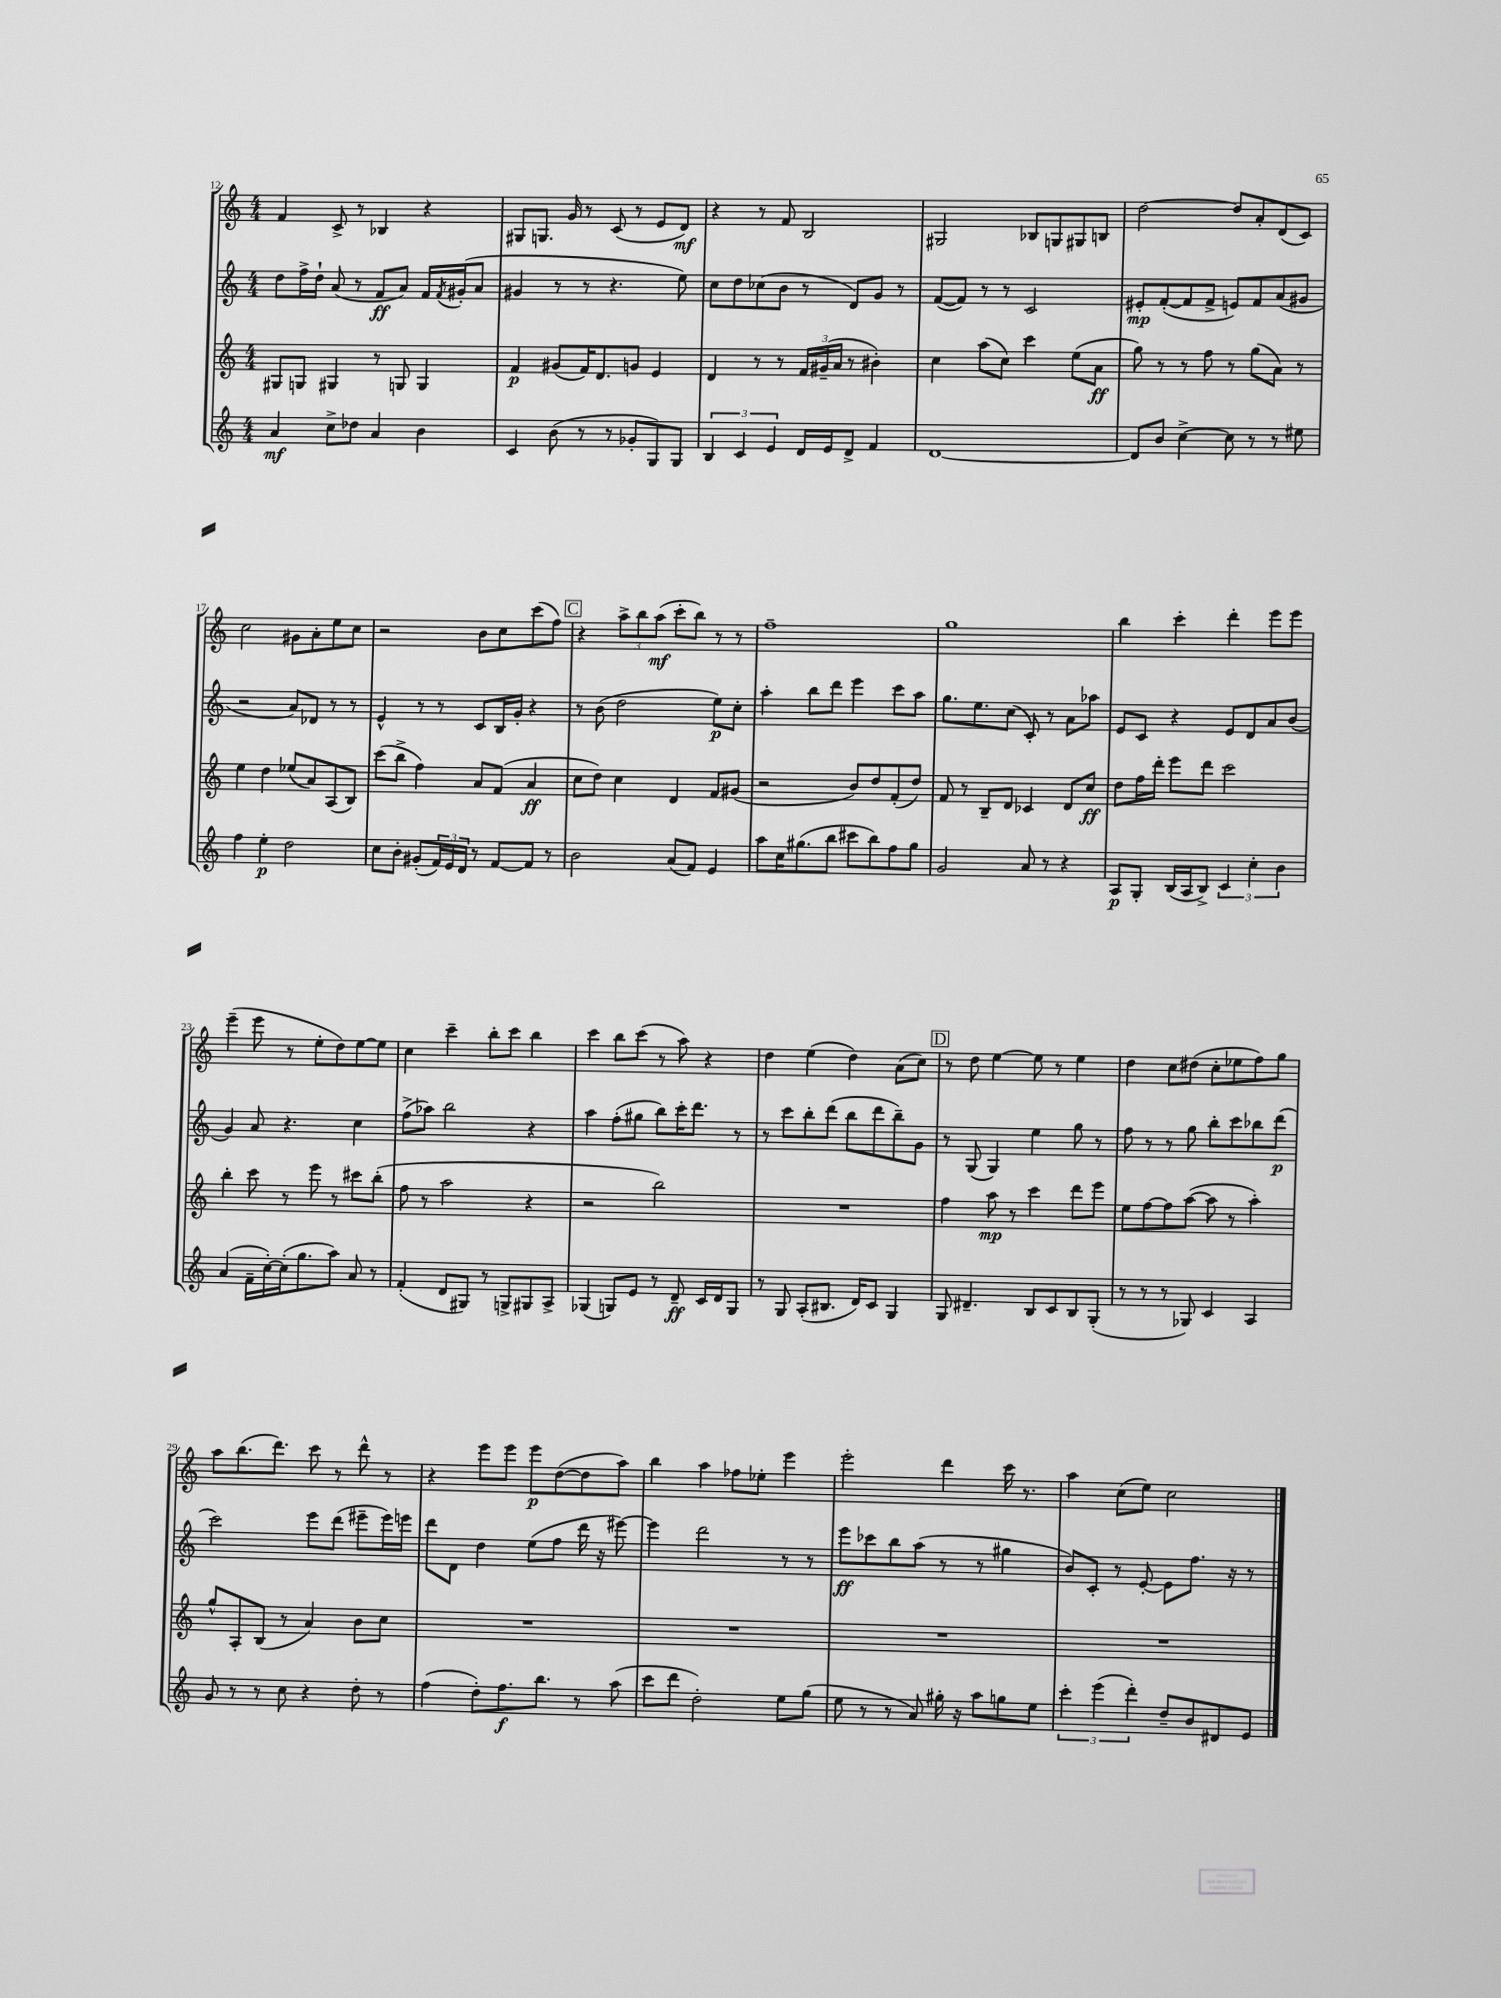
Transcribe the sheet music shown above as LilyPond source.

<<
\new StaffGroup <<
\new Staff = "s0" {
    \clef treble \key c \major \numericTimeSignature \time 4/4
    f'4 c'8-> r8 bes4 r4 |
    gis8 g8. g'16 r8 c'8( r8 e'8 d'8\mf) |
    r4 r8 f'8 b2 |
    gis2 bes8 g8 gis8 b8 |
    d''2~ d''8 a'8-. d'8( c'8) |
    c''2 gis'8 a'8-. e''8 c''8 |
    r2 b'8 c''8 c'''8( f''8) |
    \mark \markup { \box "C" } r4 \tuplet 3/2 { a''8-> b''8 a''8\mf( } c'''8-. b''8) r8 r8 |
    f''1-- |
    g''1 |
    b''4 c'''4-. d'''4-. e'''8 e'''8 |
    e'''4--( e'''8 r8 e''8-. d''8) e''8~ e''8 |
    c''4 c'''4-- b''8-. c'''8 b''4 |
    c'''4 b''8 c'''8( r8 a''8) r4 |
    d''4 e''4( d''4) a'8( c''8) |
    \mark \markup { \box "D" } r8 d''8 e''4~ e''8 r8 e''4 |
    d''4 c''8 dis''8( c''8-. ees''8 f''8) g''8 |
    a''8 b''8.( d'''8.) c'''8 r8 d'''8-^ r8 |
    r4 e'''8 e'''8 e'''8\p d''8~( d''8 a''8) |
    b''4 a''4 fes''8 ees''8-. e'''4 |
    e'''2-. d'''4 c'''16 r8. |
    a''4 c''8( e''8) c''2 \bar "|." |
}
\new Staff = "s1" {
    \clef treble \key c \major \numericTimeSignature \time 4/4
    d''8 f''16-> d''16-! a'8( r8 f'8\ff a'8) f'16 \acciaccatura { f'8 } gis'16-.( a'8 |
    gis'4 r8 r8 r4. e''8) |
    c''8 d''8 ces''8( b'8 r8 d'8) g'8 r8 |
    f'8~( f'8) r8 r8 c'2 |
    eis'8-.\mp f'8~-.( f'8 f'8-> e'8) f'8 a'8( gis'8 |
    r2 a'8) des'8 r8 r8 |
    e'4-^ r8 r8 c'8 b16 g'16-. r4 |
    \mark \markup { \box "C" } r8 b'8( d''2 e''8\p) c''8-. |
    a''4-. b''8 d'''8 e'''4 c'''8 a''8 |
    g''8. e''8. c''8( c'8-.) r8 a'8 aes''8 |
    e'8 c'8 r4 e'8 d'8 a'8 b'8( |
    g'4) a'8 r4. c''4 |
    f''8->( aes''8) b''2 r4 |
    a''4 f''8-.( gis''8 b''8) c'''16-. d'''8. r8 |
    r8 c'''8 b''8-. d'''8( b''8 d'''8 b''8--) g'8 |
    \mark \markup { \box "D" } r8 g8( g4) e''4 g''8 r8 |
    f''8 r8 r8 g''8 b''8-. c'''8 bes''8 d'''8\p( |
    c'''2) e'''8 d'''8( eis'''8-- eis'''16) e'''16 |
    d'''8 d'8 d''4 e''8( f''8 d'''16 r16 eis'''8~) |
    eis'''4 d'''2 r8 r8 |
    e'''8\ff ces'''8 b''8 a''8( r8 r8 gis''4 |
    b'8) c'8-. r8 e'8~-. e'8 f''8. r16 r8 \bar "|." |
}
\new Staff = "s2" {
    \clef treble \key c \major \numericTimeSignature \time 4/4
    gis8 g8 gis4 r8 g8 g4 |
    f'4\p gis'8( f'16) d'8. g'8 e'4 |
    d'4 r8 r8 \tuplet 3/2 { f'16 gis'16--( a'16 } r8 bis'4-.) |
    c''4 a''8( c''8) c'''4 e''8( a'8\ff |
    g''8) r8 r8 f''8 r8 g''8( a'8) r8 |
    e''4 d''4 ees''8( a'8) a8( b8) |
    c'''8( b''8-> f''4) a'8 f'8( a'4\ff |
    \mark \markup { \box "C" } c''8 d''8) c''4 d'4 f'8 gis'8( |
    r2 b'8) d''8 f'8-.( d''8) |
    f'8 r8 b8-- d'8 ces'4 d'8 c''8\ff |
    d''8 f''16 d'''16-. e'''8 d'''8 c'''2 |
    b''4-. c'''8 r8 e'''8 r8 cis'''8 b''8-.( |
    f''8 r8 a''2 r4 |
    r2 b''2) |
    R1 |
    \mark \markup { \box "D" } f''4 a''8\mp r8 c'''4 d'''8 e'''8 |
    e''8 f''8~ f''8 a''8~( a''8 r8 a''4-.) |
    g''8-^ a8-. b8( r8 a'4) b'8 c''8 |
    R1 |
    R1 |
    R1 |
    R1 \bar "|." |
}
\new Staff = "s3" {
    \clef treble \key c \major \numericTimeSignature \time 4/4
    a'4\mf c''8-> des''8 a'4 b'4 |
    c'4 b'8( r8 r8 ges'8-. g8) g8 |
    \tuplet 3/2 { b4 c'4 e'4 } d'16 e'16 d'8-> f'4 |
    d'1~ |
    d'8 b'8 c''4~-> c''8 r8 r8 eis''8 |
    f''4 e''4-.\p d''2 |
    c''8 b'8-. gis'8-.( \tuplet 3/2 { f'16) e'16 d'16 } r8 f'8~ f'8 r8 |
    \mark \markup { \box "C" } b'2 a'8( f'8) e'4 |
    a''8 c''16 gis''8.( b''8 cis'''8 b''8) f''8 gis''8 |
    g'2 a'8 r8 r4 |
    a8\p g8-. b16( a16 b8->) \tuplet 3/2 { c'4 c''4-. b'4 } |
    a'4( f'16-- c''16~-.) c''16-.( g''8. a''8) a'8 r8 |
    f'4-.( d'8 gis8) r8 g8-> gis8 a8-> |
    ges4( g8) e'8 r8 d'8--\ff c'16 d'16 g8 |
    r8 g8 a8-.( bis8. d'16) c'8 g4 |
    \mark \markup { \box "D" } g8 dis'4.-- b8 c'8 b8 g8-.( |
    r8 r8 r8 ges8) c'4 a4 |
    g'8 r8 r8 c''8 r4 d''8-. r8 |
    f''4( d''8-.) f''8.\f b''8. r8 a''8( |
    c'''8 d'''8 d''2-.) e''8 g''8( |
    e''8 r8 r8 a'8) gis''16-. r16 a''8 g''8 e''8 |
    \tuplet 3/2 { c'''4-. e'''4( d'''4-.) } d''8-- b'8 dis'8 e'8 \bar "|." |
}
>>
>>
\layout { \context { \Score currentBarNumber = #12 } }
